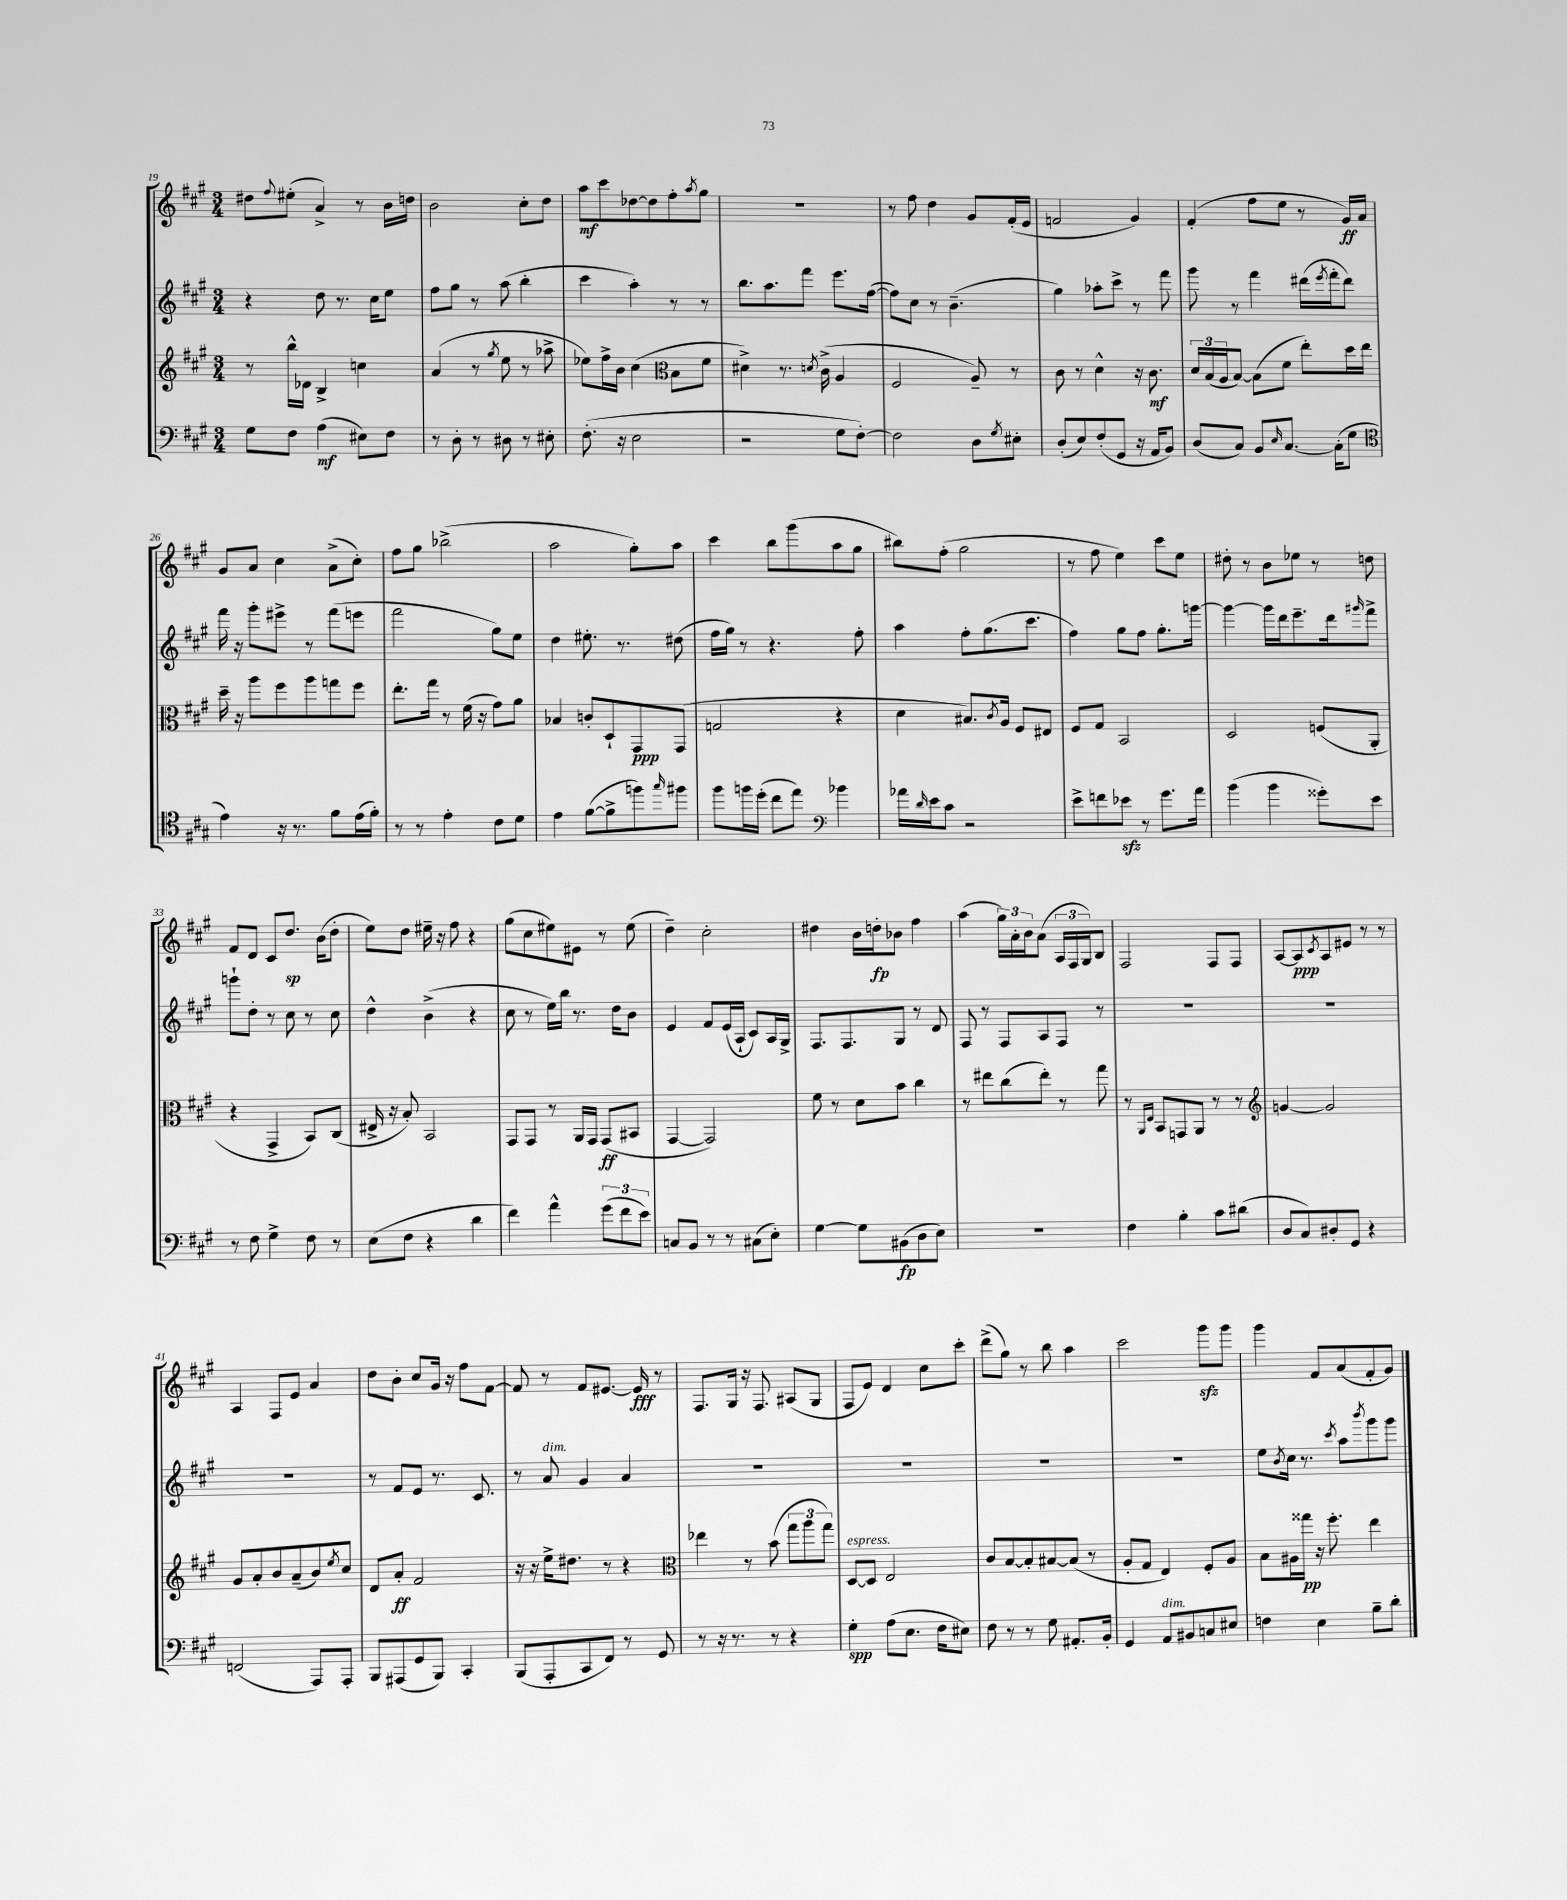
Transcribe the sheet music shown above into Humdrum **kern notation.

**kern	**kern	**kern	**kern
*staff4	*staff3	*staff2	*staff1
*clefF4	*clefG2	*clefG2	*clefG2
*k[f#c#g#]	*k[f#c#g#]	*k[f#c#g#]	*k[f#c#g#]
*M3/4	*M3/4	*M3/4	*M3/4
8G#	8r	4r	8dd#
.	.	.	8qqff#
8F#	16bb^^	.	(8ee#'
.	16d-	.	.
(4A	4B^	8dd	4a^)
.	.	8.r	.
8E#)	4cc	.	8r
.	.	16cc#	.
8F#	.	8ee	16b
.	.	.	16dd
=	=	=	=
8r	(4a	8ff#	2b
8D'	.	8gg#	.
8r	8r	8r	.
.	8qgg#	.	.
8D#	8ee	(8aa	.
8r	8r	4bb'	8cc#'
8E#'	8aa-^	.	8dd
=	=	=	=
(8.F#'	8ee-)	4ccc#	8aa
.	16ff#^	.	8ccc#
16r	16b	.	.
2E	(4cc#	4aa')	[8dd-
.	.	.	8dd-]
*	*clefC3	*	*
.	8B	8r	8ff#'
.	.	.	8qaa
.	8f#	8r	8gg#
=	=	=	=
2r	4d#^)	8.bb	2.r
.	.	8.aa	.
.	8.r	.	.
.	.	8fff#	.
.	8qd	.	.
.	(16c#^	.	.
8G#	4A	8.eee	.
[8F#')	.	.	.
.	.	([16ff#	.
=	=	=	=
2F#]	2F#	8ff#])	8r
.	.	8cc#	8ff#
.	.	8r	4dd
.	.	(4.b~	.
8D	8A~)	.	8g#
8qG#	.	.	.
8E#'	8r	.	(16f#'
.	.	.	16e
=	=	=	=
(8D'	8c#	4gg#)	2f
8E)	8r	.	.
(8F#'	4d^^	8aa-'	.
8GG#	.	8ccc#^	.
16r	16r	8r	4g#)
16AA	8.c#	.	.
8BB)	.	8fff#	.
=	=	=	=
(8D	24d	8ggg#	(4f#'
.	(24B	.	.
.	24A	.	.
8C#)	[8B)	8r	.
8BB	(8B]	4fff#	8ff#
16qqE	.	.	.
[8.C#	8f#	.	8ee
.	8ee')	(16ddd#	8r
.	.	8qeee	.
(16C#']	.	16fff#'	.
8G#	16dd	8ddd#)	16g#)
.	16ee	.	16a
=	=	=	=
*clefC4	*	*	*
4e)	16dd~	16fff#	8g#
.	16r	16r	.
.	8aa	8ggg#'	8a
16r	8ff#	8eee#^	4cc#
8.r	.	.	.
.	8aa	8r	.
8f#	8gg	(8fff#	(8a^
(16e	8ff#	8eee	8cc#')
16f#')	.	.	.
=	=	=	=
8r	8.ee'	2fff#	8ff#
8r	.	.	8gg#
.	16gg#	.	.
4e'	8r	.	(2bb-^
.	(16f#	.	.
.	16r	.	.
8c#	8g#)	8gg#)	.
8d	8a	8ee	.
=	=	=	=
4e	4B-	4dd	2aa
([8f#	8c'	8.ee#'	.
8f#^]	8D`	.	.
.	.	8.r	.
8ff)	8GG#	.	8gg#')
16qqgg#	.	.	.
8ff#	(8GG#	(8dd#	8aa
=	=	=	=
8ff#	2G	16ff#	4ccc#
.	.	16gg#)	.
16ff	.	8r	.
(16dd'	.	.	.
8cc#	.	4.r	8bb
8ee)	.	.	(8ggg#
*clefF4	*	*	*
4b-	4r	.	8aa
.	.	8ff#'	8gg#
=	=	=	=
16a-	4d	4aa	8bb#)
16qqd	.	.	.
16e	.	.	.
8c#	.	.	(8ff#'
2r	8.B#)	8ff#'	2gg#
.	.	(8.gg#	.
.	8qc#	.	.
.	16A	.	.
.	8F#	.	.
.	.	8.ccc#	.
.	8E#	.	.
=	=	=	=
8e^	8F#	4ff#)	8r
8f	8G#	.	8ff#
8e-	2BB	8gg#	4ee)
8r	.	8ff#	.
8.g#	.	8.gg#'	8ccc#
.	.	.	8ee
16a	.	[16ggg	.
=	=	=	=
(4b	2D	4ggg_	8dd#'
.	.	.	8r
4b	.	16ggg]	8b
.	.	16ddd	.
.	.	8.eee~	8ee-
8g##')	(8F	.	8r
.	.	16ddd	.
.	.	16qqggg#	.
8e	8AA'	8fff#^	8dd
=	=	=	=
8r	4r	8ggg`	8f#
8F#	.	8dd'	8d
4G#^	4GG#^	8r	8c#
.	.	8cc#	8.dd
8F#	8BB)	8r	.
.	.	.	(16b
8r	(8C#	8cc#	8dd'
=	=	=	=
(8E	16E#^	4dd^^	8ee)
.	16r	.	.
8F#	8B')	.	8dd
4r	2BB	(4b^	16ee#~
.	.	.	16r
.	.	.	8ff#
4d	.	4r	4r
=	=	=	=
4f#)	8GG#	8cc#	(8gg#
.	8GG#	8r	8cc#
4a^^	8r	16ee)	8ee#)
.	.	16bb	.
.	16AA	8.r	8e#
.	16GG#	.	.
(12g#	(8GG#	.	8r
.	.	16dd	.
12f#	.	.	.
.	8BB#	8b	(8ee#
12e)	.	.	.
=	=	=	=
8C	[4GG#	4e	4dd~)
8BB	.	.	.
8r	2GG#])	8f#	2cc#'
8r	.	(16e	.
.	.	16A`	.
(8C#	.	8c#)	.
8E')	.	16A	.
.	.	16G#^	.
=	=	=	=
[4G#	8f#	8.F#	4dd#
.	8r	.	.
.	.	8.F#	.
8G#]	8d	.	16b
.	.	.	16dd'
(8BB#	8b	8G#	8b-
8D	4cc#	8r	4ff#
8E)	.	8d	.
=	=	=	=
2.r	8r	8F#	(4aa
.	8ee#	8r	.
.	(8cc#	8F#	24gg#)
.	.	.	24a'
.	.	.	24b
.	8ee#')	8A	(8a
.	8r	8F#	24A
.	.	.	24F#
.	.	.	24G#)
.	8gg#	8r	8B
=	=	=	=
4F#	8r	2.r	2F#
.	16qqAA	.	.
.	16qqE	.	.
.	8BB	.	.
4B'	8GG	.	.
.	8AA	.	.
8c#	8r	.	8F#
(8d#	8r	.	8F#
=	=	=	=
*	*clefG2	*	*
8D	[4g	2.r	[8A
8C#)	.	.	8A]
.	.	.	8qc#
8D#'	2g]	.	8A
8GG#	.	.	8e#
4r	.	.	8r
.	.	.	8r
=	=	=	=
(2FF	8g#	2.r	4A
.	8a'	.	.
.	8b	.	8F#
.	(8a~	.	8e
8AAA)	8b)	.	4a
.	8qee	.	.
8AAA'	8cc#	.	.
=	=	=	=
8BBB	8d	8r	8dd
(8AAA#	8a'	8f#	8b'
8GG#	2f#	8e	8cc#
8BBB)	.	8.r	16g#
.	.	.	16r
4CC#'	.	.	8ff#
.	.	8.c#	.
.	.	.	[8f#
=	=	=	=
(8BBB	16r	8r	8f#]
.	16r	.	.
8AAA'	16ee^	8a	8r
.	8.dd#	.	.
8CC#	.	4g#	8f#
8FF#)	8r	.	[8.e#
8r	4r	4a	.
.	.	.	16e#]
8GG#	.	.	8r
=	=	=	=
*	*clefC3	*	*
8r	4ee-	2.r	8.F#
16r	.	.	.
8.r	.	.	16G#
.	8r	.	16r
.	.	.	8.F#
8r	(8b	.	.
4r	12gg#	.	(8A#
.	12aa	.	.
.	.	.	8G#
.	12gg#)	.	.
=	=	=	=
4G#'	[8D	2.r	8F#
.	8D]	.	8e)
(8A	2E	.	4d
8.E	.	.	.
.	.	.	8cc#
16F#	.	.	.
8E#)	.	.	8ccc#'
=	=	=	=
8F#	8c#	2.r	(8ddd^
8r	[8B	.	8gg#)
8r	8B']	.	8r
8G#	[8B#	.	8bb
8.AA#'	(8B#]	.	4aa
.	8r	.	.
16BB'	.	.	.
=	=	=	=
4GG#	8A'	2.r	2ccc#
.	8G#	.	.
8AA	4E)	.	.
8BB#	.	.	.
8C	8F#'	.	8ggg#
8E#	8A	.	8ggg#
=	=	=	=
4F	8B	8ee	4ggg#
.	.	8qb	.
.	16A#	16cc#	.
.	16gg##	8.r	.
4E	16r	.	8f#
.	8.ff#'	.	.
.	.	8qccc#	.
.	.	8aa	(8a
.	.	8qbbb	.
8B~	4ee	8ggg#	8f#'
8d'	.	8ggg#	8g#)
==	==	==	==
*-	*-	*-	*-
